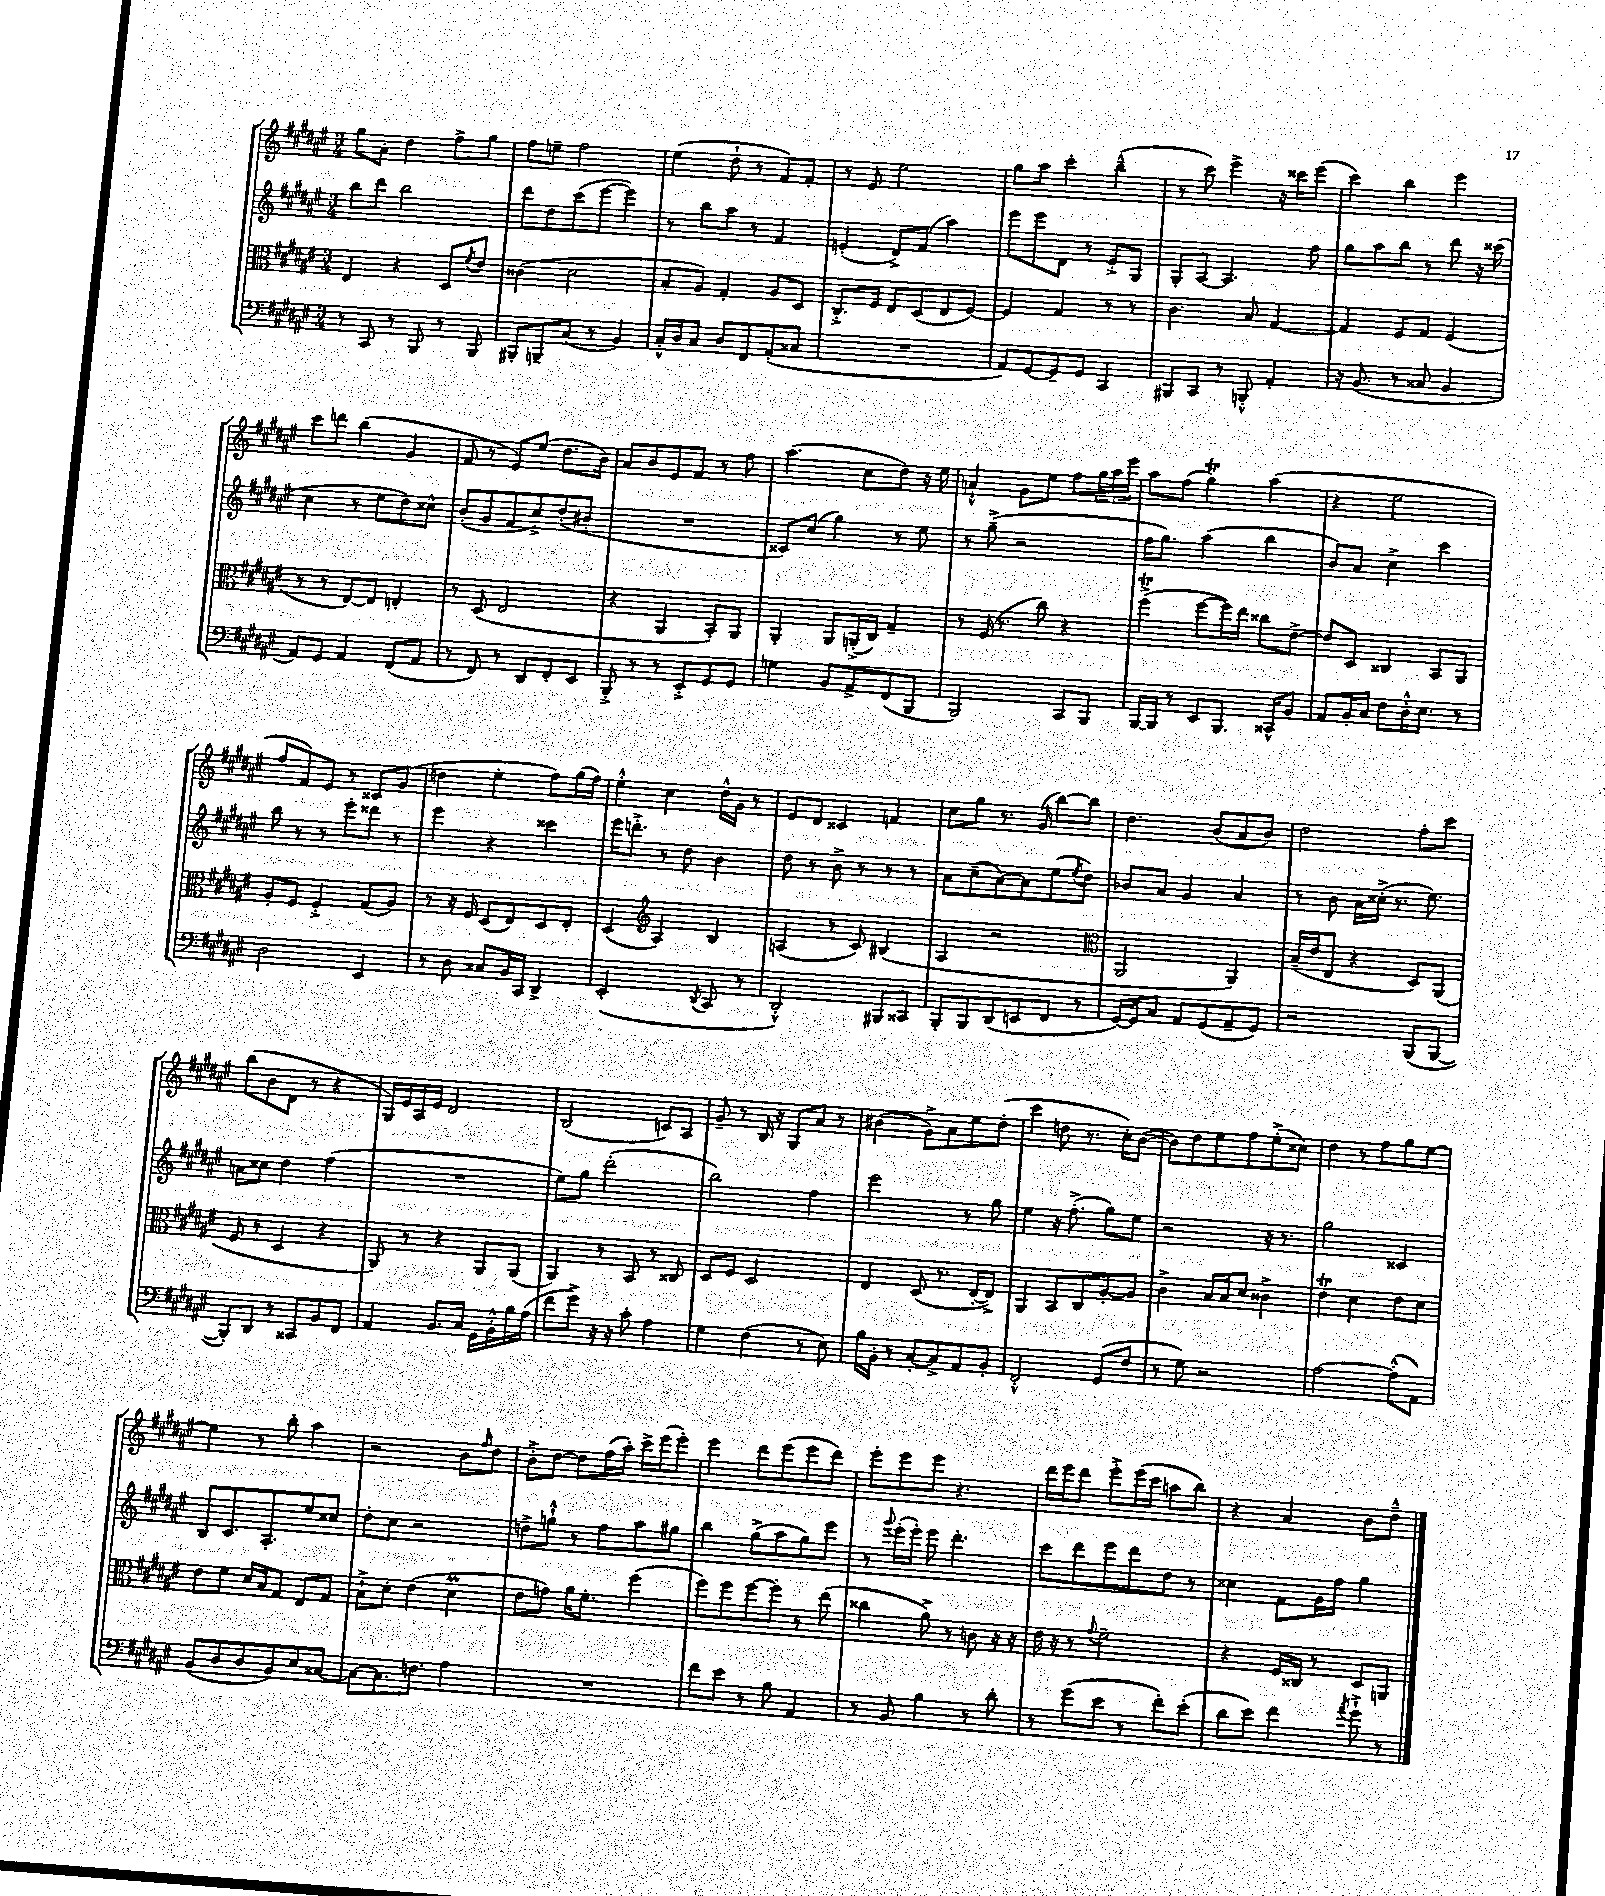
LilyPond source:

<<
\new StaffGroup <<
\new Staff = "s0" {
    \clef treble \key fis \major \numericTimeSignature \time 3/4
    gis''8 ais'8-. dis''4 fis''8-> gis''8 |
    fis''8 e''8-- fis''2 |
    eis''4( dis''8-! r8 fis'8) fis'8-. |
    r8 eis'8 eis''2 |
    gis''8 ais''8 cis'''4-. b''4---^( |
    r8 cis'''8) eis'''4-> r16 cisis'''16 eis'''8( |
    cis'''4) b''4 eis'''4 |
    cis'''8 d'''8 b''4( gis'4 |
    fis'8 r8 eis'8) eis''8( dis''8. b'16) |
    ais'8 b'8 eis'8 fis'8 r8 fis''8 |
    ais''4.( cis''8 dis''8) r16 eis''16 |
    a'4-!-^ gis'8 eis''8 fis''8 \tuplet 3/2 { gis''16 ais''16 eis'''16 } |
    ais''8 fis''8( gis''4\trill) ais''4( |
    r4 eis''2 |
    fis''8 fis'8) eis'8 r8 cisis'8 gis'8( |
    d''4 eis''4-. fis''8) gis''16( fis''16) |
    eis''4-.-^ cis''4 dis''16-^ gis'16 r8 |
    eis'8 dis'8 cisis'4 f'4 |
    cis''8 gis''8 r8. gis'16( b''8~) b''8 |
    dis''4. b'8( ais'8 b'8) |
    dis''2 fis''8-. cis'''8 |
    b''8( b'8 dis'8 r8 r4 |
    gis16) eis'16 ais16 eis'16 dis'2 |
    b2( c'8) ais8 |
    gis'8-- r8 b16 r16 gis8 ais'8 r8 |
    bis'4( gis'8->) ais'8 eis''8 dis''8-.( |
    cis'''4 d''8 r8. cis''16-.) b'8~( |
    b'8) dis''8 eis''8 fis''8 eis''8-.->( cisis''8) |
    dis''4 r8 fis''8 gis''8 eis''8~ |
    eis''4 r8 b''8-. ais''4 |
    r2 b'8 \grace { fis''16 } dis''8 |
    b'8-.-> dis''8~ dis''8 fis''16( ais''16-.) cis'''16-> eis'''16( eis'''8-.) |
    eis'''4 dis'''8 eis'''8( eis'''8 dis'''8) |
    eis'''8-. eis'''8 eis'''8 r4. |
    dis'''16 eis'''16 dis'''8 eis'''8-.-> eis'''16( cis'''16 a''8 b''8) |
    r4 ais'4 b'8 dis''8---^ \bar "|." |
}
\new Staff = "s1" {
    \clef treble \key fis \major \numericTimeSignature \time 3/4
    b''8 dis'''8 b''2 |
    dis'''8 dis''8 cis'''8( eis'''8~ eis'''4) |
    r8 b''8 ais''8 r8 fis'4 |
    e'4-.( dis'8->) fis'8( ais''4) |
    eis'''8 eis'''8 dis'8 r8 eis'8-.-> gis8 |
    gis8-. ais8~ ais4. fis''8 |
    gis''8 ais''8 b''8 r8 dis'''8 r16 cisis'''16( |
    cis''4 r8 eis''8 dis''8) cisis''8-^ |
    b'8-.( gis'8 fis'8 cis''8->) dis''8-.( bis'8-. |
    R2. |
    cisis'8) cis''8( gis''4) r8 eis''8 |
    r8 gis''8--->( r2 |
    fis''16 gis''8.) ais''4( b''4 |
    b'8) ais'8 cis''4-> cis'''4 |
    b''8 r8 r8 eis'''8-. disis'''8 r8 |
    eis'''4 r4 cisis'''4 |
    eis'''16 d'''8.-.-> r8 dis''8 b'4 |
    dis''8 r8 b'8-> r8 r8 r8 |
    ais'8 cis''8--( ais'8~) ais'8 eis''8( \acciaccatura { eis''8 } dis''8) |
    bes'8 ais'8 gis'4 ais'4 |
    r8 b'8 ais'16 cisis''16-.->( r8. eis''8.) |
    a'8 cisis''8 dis''4 fis''4( |
    R2. |
    eis''8) gis''8 dis'''2-.( |
    b''2) fis''4 |
    eis'''2 r8 gis''8 |
    eis''4 r16 fis''8.-.->( gis''8) eis''8 |
    r2 r16 r8. |
    gis''2 cisis'4 |
    b8 cis'8. ais8.-. eis''8 cisis''8 |
    dis''8-. cis''8 r2 |
    d''8-> g''8-!-^ r8 fis''8 ais''8 gis''8 |
    b''4 gis''8->( ais''8 gis''8) eis'''8 |
    r8 \appoggiatura { gis'''8 } eis'''16-.( eis'''16-.) eis'''8 dis'''4.-. |
    cis'''8 dis'''8 eis'''8 dis'''8 dis''8 r8 |
    cisis''4 fis'8 gis'16 fis''16 gis''4 \bar "|." |
}
\new Staff = "s2" {
    \clef alto \key fis \major \numericTimeSignature \time 3/4
    eis4 r4 dis8 \acciaccatura { fis'8 } eis'8 |
    cisis'4( dis'2 |
    b8-. ais8) gis4-. ais8 dis8 |
    cis8.-.-> fis16 eis8 dis8( eis8 fis8~) |
    fis4 gis4 r8 r8 |
    cis'4. b8 gis4~ |
    gis4 fis8 gis8 fis4( |
    r8 r8 eis8~) eis8 e4-. |
    r8 dis8( eis2 |
    r4 ais,4 b,8-.) ais,8 |
    ais,4-. ais,8 a,16-.->( cis16) gis4-- |
    r8 fis16( r8. cis''8) r4 |
    fis''4->\trill( fis''8~ fis''16) eis''16 cisis''8 eis'8~-> |
    eis'8 dis8 cisis4 b,8 ais,8 |
    ais8-. fis8 fis4-.-> gis8( ais8) |
    r8 r16 fis16 dis8( eis8) dis8 eis8-. |
    dis4( \clef treble ais4) b4 |
    a4( r8 cis'8) bis4( |
    ais4 r2 |
    \clef alto ais,2 ais,4) |
    b16--( eis'16 eis8 r4 dis8) ais,8( |
    fis8 r8 dis4 r4 |
    ais,8) r8 r4 ais,8 ais,8( |
    ais,4) r8 b,8 r8 cisis8 |
    dis8 fis8 dis2 |
    eis4 dis8( r8. eis16~-. eis8->) |
    ais,4 b,8 cis8 ais8~-. ais8 |
    cis'4-> b16 b16 dis'8 cisis'4-> |
    eis'4\trill dis'4 eis'8 dis'8 |
    eis'8 fis'8 dis'16 b16 gis8 eis8 gis8 |
    b8-!-> dis'8-. eis'4( dis'4\prall |
    eis'8 g'8) ais'16 fis'8.-. fis''4( |
    fis''8) fis''8 fis''8~ fis''8-. r8 eis''8( |
    cisis''4 ais'8->) r8 c'8 r16 r16 |
    eis'16 r16 r8 \appoggiatura { gis'8 } fis'2-- |
    r4 fis16 cisis16 r8 dis8 a,8 \bar "|." |
}
\new Staff = "s3" {
    \clef bass \key fis \major \numericTimeSignature \time 3/4
    r8 cis,8 r8 b,,8 r8 b,,8 |
    bis,,8-. b,,8-- cis8( r8 b,4) |
    cis16-.-^ dis16 cis8 dis8 fis,8 ais,8-.( cisis8 |
    R2. |
    ais,8) gis,8~ gis,8-- gis,8 cis,4 |
    bis,,8 cis,8 r8 b,,8-.-^ ais,4-. |
    r16 b,8.( r8 cisis8 b,4 |
    ais,8) gis,8 ais,4 fis,8( ais,8 |
    r8 fis,8) r8 dis,8 fis,8-. eis,8 |
    b,,8-.-> r8 r8 eis,8-.-> gis,8 gis,8 |
    g4 b,8 ais,8-> fis,8( b,,8 |
    b,,2) cis,8 b,,8 |
    b,,16~ b,,16 r8 eis,8 b,,8. cisis,16-^ b,8 |
    ais,8 b,16-. cis16 fis8 dis16-.-^ eis8. r8 |
    dis2 eis,4 |
    r8 dis8 cisis8 b,16 cis,16 dis,4-> |
    eis,2-.( \acciaccatura { dis,8 } cis,8 r8 |
    dis,2-.-^) bis,,8 cisis,8 |
    b,,8-. b,,8 dis,8( e,8 fis,8 r8 |
    gis,16~) gis,16 cis8 ais,8 gis,8( ais,8-- gis,8) |
    r2 b,,8( b,,8~ |
    b,,8-.) dis,8 r8 cisis,8 b,8 fis,8 |
    ais,4 b,8. cis16 gis,16 b,16-.-^ b16 ais16( |
    fis'8 gis'8->) r16 r16 cis'8-. ais4 |
    gis4 fis4( r8 eis8) |
    b16 b,16-. r8 cis8~-. cis8-> ais,8 b,8-. |
    fis,2-.-^ gis,8( fis8 |
    r8 gis8) r2 |
    ais2~ ais8-.-^( ais,8) |
    b,8( dis8 dis8 b,8) eis8 cisis8~ |
    cisis8~ cisis8. f8. ais4 |
    R2. |
    fis'8 eis'8 r8 b8 ais,4 |
    r8 b,8 b4 r8 dis'8-. |
    r8 gis'8( eis'8 r8 fis'8-.) eis'8-.( |
    dis'8 eis'8) fis'4 \acciaccatura { ais'8 } gis'8-!-> r8 \bar "|." |
}
>>
>>
\layout { \context { \Score \remove "Bar_number_engraver" } }
